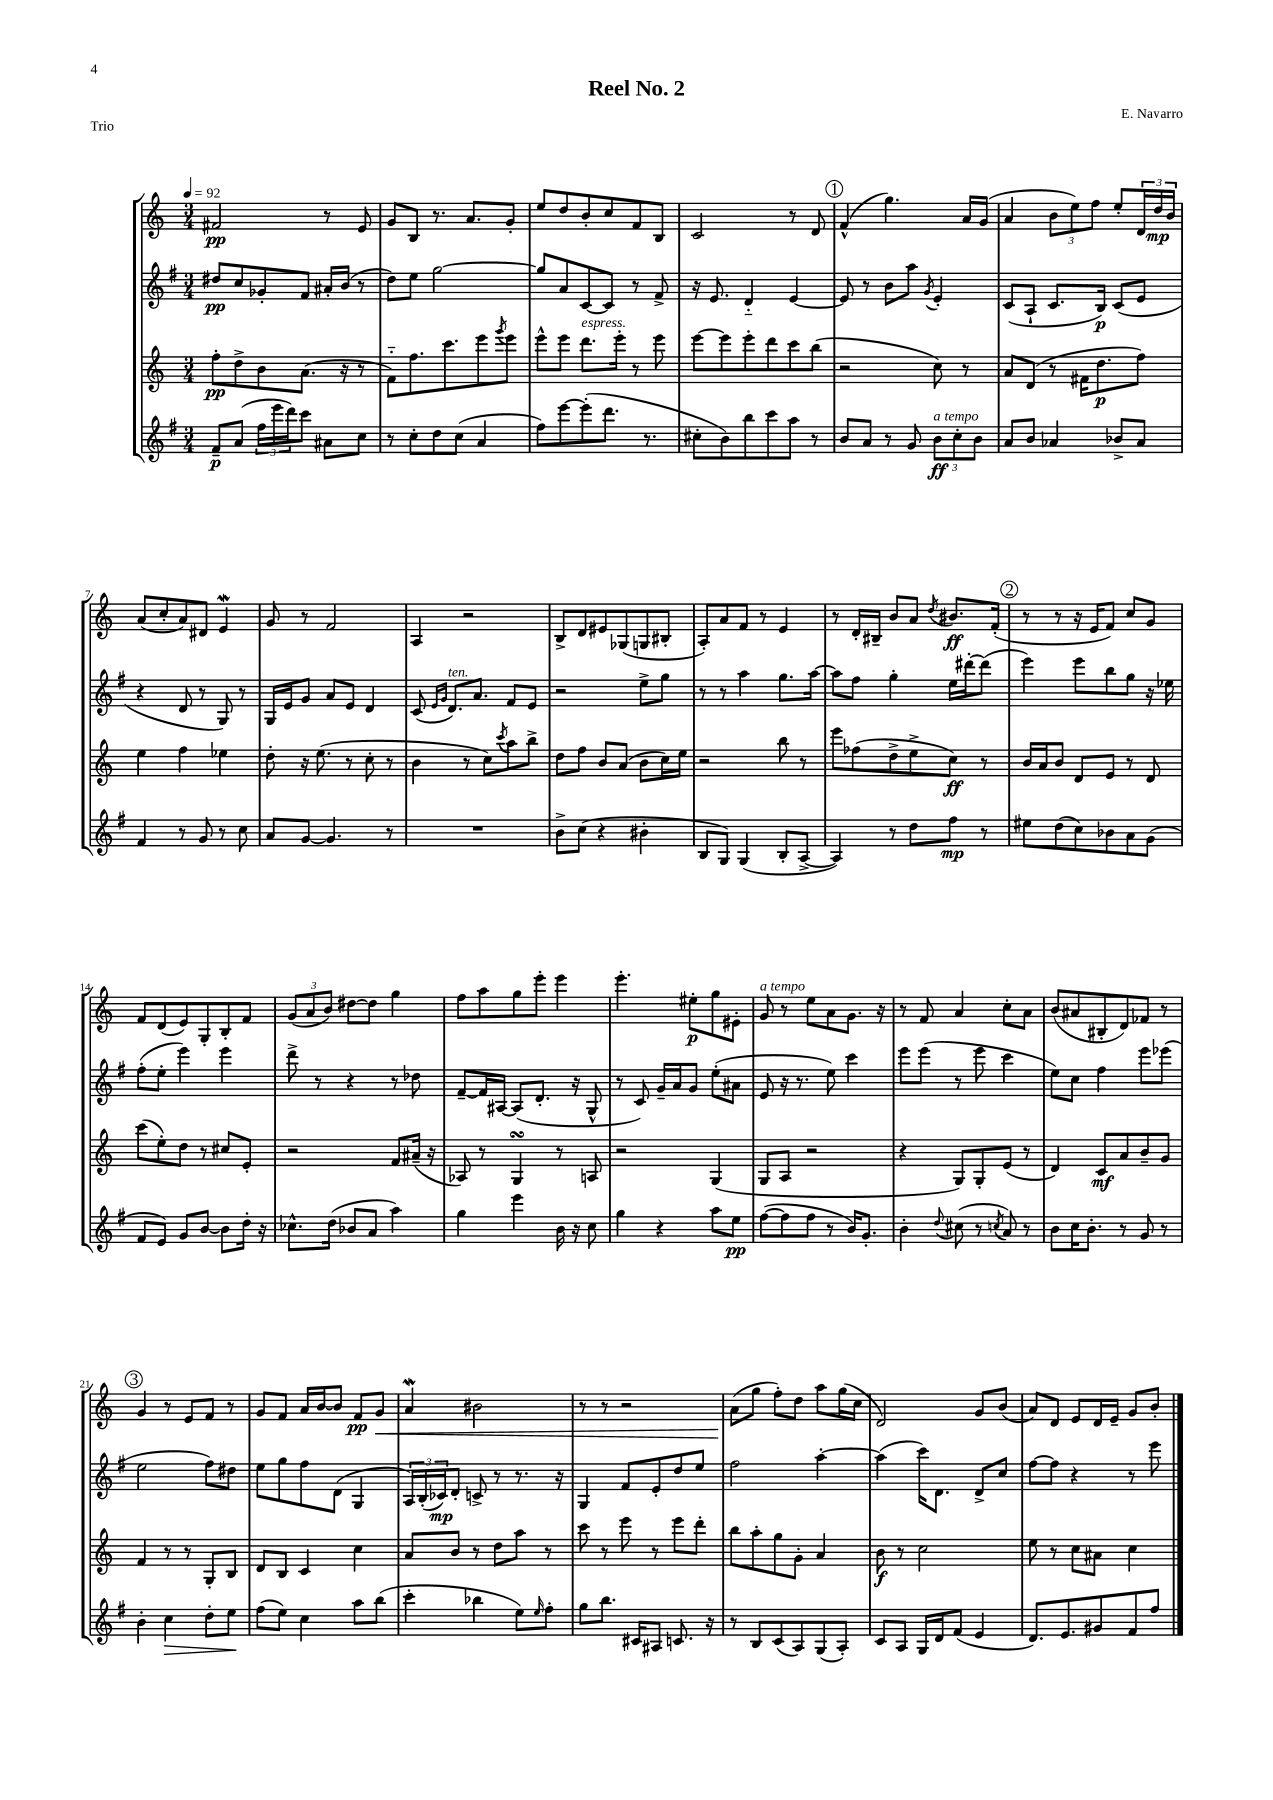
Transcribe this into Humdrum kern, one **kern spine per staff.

**kern	**dynam	**kern	**dynam	**kern	**dynam	**kern	**dynam
*part4	*part4	*part3	*part3	*part2	*part2	*part1	*part1
*staff4	*staff4	*staff3	*staff3	*staff2	*staff2	*staff1	*staff1
*clefG2	*	*clefG2	*	*clefG2	*	*clefG2	*
*k[f#]	*	*k[]	*	*k[f#]	*	*k[]	*
*M3/4	*	*M3/4	*	*M3/4	*	*M3/4	*
*MM92	*	*MM92	*	*MM92	*	*MM92	*
=1	=1	=1	=1	=1	=1	=1	=1
8f#~/L	p	8ff'\L	pp	8dd#X/L	pp	2f#X/	pp
(8a/J	.	8dd^\	.	8cc/	.	.	.
24ff#\LL	.	8b\	.	8g-X'/	.	.	.
24eee\	.	.	.	.	.	.	.
24ddd\J)	.	.	.	.	.	.	.
8ccc\J	.	(8.a\J	.	8f#/J	.	.	.
8a#X\L	.	.	.	16a#X'/LL	.	8r	.
.	.	16r	.	(16b/JJ	.	.	.
8cc\J	.	8r	.	8r	.	8e/	.
=2	=2	=2	=2	=2	=2	=2	=2
8r	.	8f\L)	.	8dd\L)	.	8g/L	.
8cc'\L	.	8.ff\	.	8ee\J	.	8B/J	.
8dd\	.	.	.	[2gg\	.	8.r	.
.	.	8.ccc\	.	.	.	.	.
(8cc\J	.	.	.	.	.	.	.
.	.	.	.	.	.	8.a/L	.
4a/	.	8eee\	.	.	.	.	.
.	.	8qggg/	.	.	.	.	.
.	.	8eee\J	.	.	.	8g'/J	.
=3	=3	=3	=3	=3	=3	=3	=3
8ff#\L)	.	8eee^^\L	.	8gg/L]	.	8ee/L	.
[8eee\	.	8eee\J	.	8a/	.	8dd/	.
!	!	!LO:TX:a:i:t=espress.	!	!	!	!	!
(8eee'\]	.	8.ddd\L	.	[8c/	.	8b'/	.
8.ddd\J	.	.	.	8c/J]	.	8cc/	.
.	.	16eee'\Jk	.	.	.	.	.
.	.	8r	.	8r	.	8f/	.
8.r	.	.	.	.	.	.	.
.	.	8eee\	.	8f#^/	.	8B/J	.
=4	=4	=4	=4	=4	=4	=4	=4
8cc#X'\L	.	[8eee\L	.	16r	.	2c/	.
.	.	.	.	8.e/	.	.	.
8b\)	.	8eee\]	.	.	.	.	.
8bb\	.	8eee'\	.	4d/	.	.	.
8ccc\	.	8ddd\	.	.	.	.	.
8aa\J	.	8ccc\	.	[4e/	.	8r	.
8r	.	(8bb\J	.	.	.	8d/	.
!!LO:REH:place=s1:t=1
=5	=5	=5	=5	=5	=5	=5	=5
8b/L	.	2r	.	8e/]	.	(4f^^/	.
8a/J	.	.	.	8r	.	.	.
8r	.	.	.	8b\L	.	4.gg\)	.
8g/	.	.	.	8aa\J	.	.	.
.	.	.	.	8qg/	.	.	.
!LO:TX:a:i:t=a tempo	!	!	!	!	!	!	!
12b\L	ff	8cc\)	.	4e'/	.	.	.
12cc'\	.	.	.	.	.	.	.
.	.	8r	.	.	.	16a/LL	.
12b\J	.	.	.	.	.	.	.
.	.	.	.	.	.	(16g/JJ	.
=6	=6	=6	=6	=6	=6	=6	=6
8a/L	.	8a/L	.	(8c/L	.	4a/	.
8b/J	.	(8d/J	.	8A`/J	.	.	.
4a-X/	.	8r	.	8.c/L	.	12b\L	.
.	.	.	.	.	.	12ee\)	.
.	.	16f#X\KL	.	.	.	.	.
.	.	.	.	.	.	12ff\J	.
.	.	8.dd\	p	16B/Jk)	p	.	.
8b-X^/L	.	.	.	(8c/L	.	8ee'/L	.
8a-/J	.	8ff\J)	.	8e/J	.	24d/L	.
.	.	.	.	.	.	24dd/	mp
.	.	.	.	.	.	24b/JJ	.
!!LO:LB:g=z
=7	=7	=7	=7	=7	=7	=7	=7
4f#/	.	4ee\	.	4r	.	(8a/L	.
.	.	.	.	.	.	8cc'/	.
8r	.	4ff\	.	8d/	.	8a/)	.
8g/	.	.	.	8r	.	8d#X/J	.
8r	.	4ee-X\	.	8G/)	.	4eW/	.
8cc\	.	.	.	8r	.	.	.
=8	=8	=8	=8	=8	=8	=8	=8
8a/L	.	8dd'\	.	16G/LL	.	8g/	.
.	.	.	.	16e/J	.	.	.
[8g/J	.	16r	.	8g/J	.	8r	.
.	.	(8.ee\	.	.	.	.	.
4.g/]	.	.	.	8a/L	.	2f/	.
.	.	8r	.	8e/J	.	.	.
.	.	8cc'\	.	4d/	.	.	.
8r	.	8r	.	.	.	.	.
=9	=9	=9	=9	=9	=9	=9	=9
2.r	.	4b\	.	(8c/	.	4A/	.
.	.	.	.	16qqe/LL	.	.	.
.	.	.	.	16qqg/JJ	.	.	.
!	!	!	!	!LO:TX:a:i:t=ten.	!	!	!
.	.	.	.	8.d/L)	.	.	.
.	.	8r	.	.	.	2r	.
.	.	.	.	8.a/J	.	.	.
.	.	8cc\L)	.	.	.	.	.
.	.	8qccc/	.	.	.	.	.
.	.	8aa\	.	8f#/L	.	.	.
.	.	8bb^\J	.	8e/J	.	.	.
=10	=10	=10	=10	=10	=10	=10	=10
8b^\L	.	8dd\L	.	2r	.	8B^/L	.
(8cc\J	.	8ff\J	.	.	.	8d/	.
4r	.	8b/L	.	.	.	8e#X/	.
.	.	(8a/J	.	.	.	(8G-X/	.
4b#X'\	.	8b\L	.	8ee^\L	.	8Gn/	.
.	.	16cc\L)	.	8gg\J	.	8B#X'/J	.
.	.	16ee\JJ	.	.	.	.	.
=11	=11	=11	=11	=11	=11	=11	=11
8B/L	.	2r	.	8r	.	8A'/L)	.
8G/J)	.	.	.	8r	.	8a/	.
(4G/	.	.	.	4aa\	.	8f/J	.
.	.	.	.	.	.	8r	.
8B'/L	.	8bb\	.	8.gg\L	.	4e/	.
[8A^/J	.	8r	.	.	.	.	.
.	.	.	.	[16aa\Jk	.	.	.
=12	=12	=12	=12	=12	=12	=12	=12
4A/])	.	8eee\L	.	8aa\L]	.	8r	.
.	.	(8ff-X\	.	8ff#\J	.	16d'/LL	.
.	.	.	.	.	.	16B#X~/JJ	.
8r	.	8dd^\	.	4gg'\	.	8b/L	.
8dd\L	.	8ee^\	.	.	.	8a/J	.
.	.	.	.	.	.	8qdd/	.
8ff#\J	mp	8cc\J)	ff	16ee\LL	.	8.b#X/L	ff
.	.	.	.	[16ddd#X'\J	.	.	.
8r	.	8r	.	(8ddd#\J]	.	.	.
.	.	.	.	.	.	(16f'/Jk	.
!!LO:REH:place=s1:t=2
=13	=13	=13	=13	=13	=13	=13	=13
8ee#X\L	.	16b/LL	.	4eee\)	.	8r	.
.	.	16a/J	.	.	.	.	.
(8dd\	.	8b/J	.	.	.	8r	.
8cc\)	.	8d/L	.	8eee\L	.	16r	.
.	.	.	.	.	.	16e/KL	.
8b-X\	.	8e/J	.	8bb\	.	8f/J)	.
8a\	.	8r	.	8gg\J	.	8cc/L	.
(8g\J	.	8d/	.	16r	.	8g/J	.
.	.	.	.	16ee-X\	.	.	.
!!LO:LB:g=z
=14	=14	=14	=14	=14	=14	=14	=14
8f#/L	.	(8ccc\L	.	(8ff#'\L	.	8f/L	.
8e/J)	.	8ee'\)	.	8ee'\J	.	(8d/	.
8g/L	.	8dd\J	.	4eee\)	.	8e/)	.
[8b/J	.	8r	.	.	.	8G'/	.
8b\L]	.	8cc#X/L	.	4eee\	.	8B'/	.
16dd'\Jk	.	8e'/J	.	.	.	8f/J	.
16r	.	.	.	.	.	.	.
=15	=15	=15	=15	=15	=15	=15	=15
8.cc-X^^\L	.	2r	.	8ddd^\	.	(12g/L	.
.	.	.	.	.	.	12a/	.
.	.	.	.	8r	.	.	.
.	.	.	.	.	.	12b/J)	.
(16dd\Jk	.	.	.	.	.	.	.
8b-X/L	.	.	.	4r	.	[8dd#X\L	.
8a/J	.	.	.	.	.	8dd#\J]	.
4aa\)	.	8f/L	.	8r	.	4gg\	.
.	.	(16a#X~/Jk	.	8dd-X\	.	.	.
.	.	16r	.	.	.	.	.
=16	=16	=16	=16	=16	=16	=16	=16
4gg\	.	8A-X/)	.	[8f#~/L	.	8ff\L	.
.	.	8r	.	16f#/L]	.	8aa\	.
.	.	.	.	[16A#X/JJ	.	.	.
4eee\	.	4GsSSS/	.	(8A#/L]	.	8gg\	.
.	.	.	.	8.d'/J	.	8eee'\J	.
16b\	.	8r	.	.	.	4eee\	.
16r	.	.	.	16r	.	.	.
8cc\	.	8An/	.	8G^^/	.	.	.
=17	=17	=17	=17	=17	=17	=17	=17
4gg\	.	2r	.	8r	.	4.eee'\	.
.	.	.	.	8c/)	.	.	.
4r	.	.	.	16g~/LL	.	.	.
.	.	.	.	16a/J	.	.	.
.	.	.	.	8g/J	.	8ee#X'\L	p
8aa\L	.	(4G/	.	(8ee'\L	.	8gg\	.
8ee\J	pp	.	.	8a#X\J	.	8e#X'\J	.
=18	=18	=18	=18	=18	=18	=18	=18
!	!	!	!	!	!	!LO:TX:a:i:t=a tempo	!
([8ff#\L	.	8G/L	.	8e/	.	8g/	.
8ff#\]	.	8A/J	.	16r	.	8r	.
.	.	.	.	8.r	.	.	.
8ff#\J	.	2r	.	.	.	8ee\L	.
8r	.	.	.	8ee\)	.	8a\	.
16b/KL)	.	.	.	4ccc\	.	8.g\J	.
8.g'/J	.	.	.	.	.	.	.
.	.	.	.	.	.	16r	.
=19	=19	=19	=19	=19	=19	=19	=19
4b'\	.	4r	.	8eee\L	.	8r	.
.	.	.	.	(8eee\J	.	8f/	.
8qqdd/	.	.	.	.	.	.	.
(8cc#X\	.	8G/L)	.	8r	.	4a/	.
8r	.	8G'/	.	8eee\	.	.	.
8qccn/	.	.	.	.	.	.	.
8a/)	.	(8e/J	.	4ccc\	.	8cc'\L	.
8r	.	8r	.	.	.	8a\J	.
=20	=20	=20	=20	=20	=20	=20	=20
8b\L	.	4d/)	.	8ee\L)	.	(8b/L	.
16cc\K	.	.	.	8cc\J	.	8a#X/	.
8.b'\J	.	.	.	.	.	.	.
.	.	8c/L	mf	4ff#\	.	8B#X'/	.
8r	.	8a/	.	.	.	8d/)	.
8g/	.	8b~/	.	8eee\L	.	8f-X/J	.
8r	.	8g/J	.	(8eee-X\J	.	8r	.
!!LO:LB:g=z
!!LO:REH:place=s1:t=3
=21	=21	=21	=21	=21	=21	=21	=21
4b'\	.	4f/	.	2ee\	.	4g/	.
!	!LO:HP:b	!	!	!	!	!	!
4cc\	>	8r	.	.	.	8r	.
.	.	8r	.	.	.	8e/L	.
8dd'\L	.	8G'/L	.	8ff#\L)	.	8f/J	.
8ee\J	.	8B/J	.	8dd#X\J	.	8r	.
.	]	.	.	.	.	.	.
=22	=22	=22	=22	=22	=22	=22	=22
(8ff#\L	.	8d/L	.	8ee\L	.	8g/L	.
8ee\J)	.	8B/J	.	8gg\	.	8f/J	.
4cc\	.	4c/	.	8ff#\	.	16a/LL	.
.	.	.	.	.	.	[16b/J	.
.	.	.	.	(8d\J	.	8b/J]	.
8aa\L	.	4cc\	.	4G/	.	8f/L	pp
!	!	!	!	!	!	!	!LO:HP:b
(8bb\J	.	.	.	.	.	8g/J	<
=23	=23	=23	=23	=23	=23	=23	=23
4ccc'\	.	8a/L	.	24A/LL)	.	4aW/	.
.	.	.	.	(24B'/	.	.	.
.	.	.	.	24c-X/J)	mp	.	.
.	.	8b/J	.	8d'/J	.	.	.
4bb-X\	.	8r	.	8cn^/	.	2b#X\	.
.	.	8dd\L	.	8r	.	.	.
8ee\L)	.	8aa\J	.	8.r	.	.	.
16qqee/	.	.	.	.	.	.	.
8ff#'\J	.	8r	.	.	.	.	.
.	.	.	.	16r	.	.	.
=24	=24	=24	=24	=24	=24	=24	=24
8gg\L	.	8ccc\	.	4G/	.	8r	.
8.bb\J	.	8r	.	.	.	8r	.
.	.	8eee\	.	8f#/L	.	2r	.
16c#X/KL	.	.	.	.	.	.	.
8A#X/J	.	8r	.	8e'/	.	.	.
8.cn/	.	8eee\L	.	8dd/	.	.	.
.	.	8ddd'\J	.	8ee/J	.	.	.
16r	.	.	.	.	.	.	.
=25	=25	=25	=25	=25	=25	=25	=25
8r	.	8bb\L	.	2ff#\	.	(8a\L	.
8B/L	.	8aa'\	.	.	.	8gg\J	[
(8c/	.	8gg\	.	.	.	8ff'\L)	.
8A/)	.	8g'\J	.	.	.	8dd\J	.
(8G/	.	4a/	.	[4aa'\	.	8aa\L	.
8A'/J)	.	.	.	.	.	(16gg\L	.
.	.	.	.	.	.	16cc\JJ	.
=26	=26	=26	=26	=26	=26	=26	=26
8c/L	.	8b\	f	(4aa\]	.	2d/)	.
8A/J	.	8r	.	.	.	.	.
16G/LL	.	2cc\	.	16ccc\KL)	.	.	.
16d/J	.	.	.	8.d\J	.	.	.
(8f#/J	.	.	.	.	.	.	.
4e/	.	.	.	8d^/L	.	8g/L	.
.	.	.	.	8cc/J	.	(8b/J	.
=27	=27	=27	=27	=27	=27	=27	=27
8.d/L)	.	8ee\	.	[8ff#\L	.	8a/L)	.
.	.	8r	.	8ff#\J]	.	8d/J	.
8.e/	.	.	.	.	.	.	.
.	.	8cc\L	.	4r	.	8e/L	.
8g#X/	.	8a#X\J	.	.	.	16d/L	.
.	.	.	.	.	.	16e~/JJ	.
8f#/	.	4cc\	.	8r	.	8g/L	.
8ff#/J	.	.	.	8eee\	.	8b'/J	.
==	==	==	==	==	==	==	==
*-	*-	*-	*-	*-	*-	*-	*-
